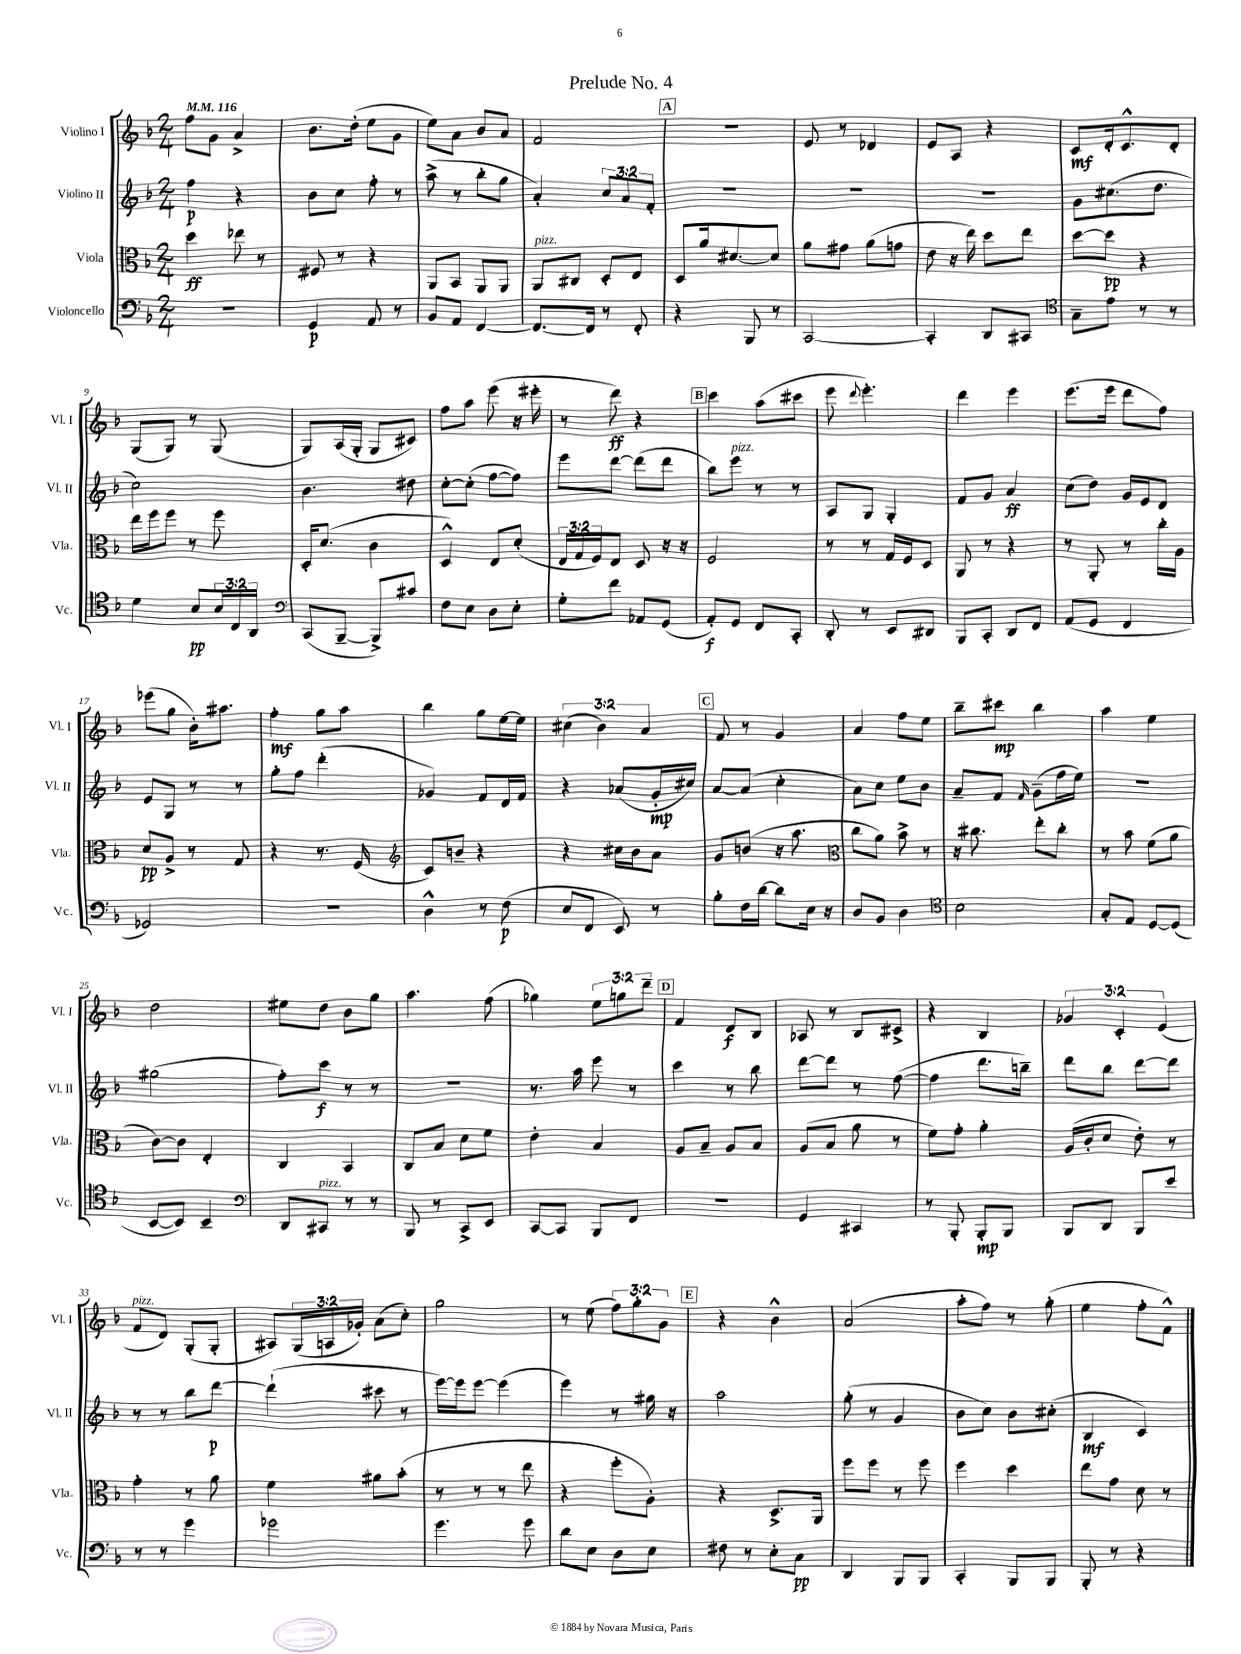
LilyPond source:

\header { title = "Prelude No. 4" }
<<
\new StaffGroup <<
\new Staff = "s0" \with { instrumentName = "Violino I" shortInstrumentName = "Vl. I" } {
    \clef treble \key f \major \numericTimeSignature \time 2/4 \override Staff.TupletNumber.text = #tuplet-number::calc-fraction-text \tempo 4 = 116
    f''8 g'8 a'4-> |
    bes'8. d''16-.( e''8 g'8 |
    e''8) a'8 bes'8 a'8 |
    f'2 |
    \mark \markup { \box "A" } R2 |
    e'8 r8 des'4 |
    e'8 a8 r4 |
    c'8\mf d'16-. c'8.-^ d'8-. |
    g8( g8) r8 g8( |
    g8) a16( g16-. g8 cis'8) |
    f''8 a''8 e'''8( r16 eis'''16-. |
    r8 d'''8\ff) r4 |
    \mark \markup { \box "B" } c'''4 a''8( cis'''8 |
    e'''8 \appoggiatura { d'''8 } e'''4.-.) |
    d'''4 e'''4 |
    e'''8.( e'''16 d'''8 f''8) |
    ees'''8( g''8 bes'16-.) ais''8. |
    f''4-.\mf g''8 a''8 |
    bes''4 g''8 e''16~ e''16 |
    \tuplet 3/2 { cis''4( bes'4) a'4 } |
    \mark \markup { \box "C" } f'8 r8 g'4 |
    a'4 f''8 e''8 |
    bes''8-- cis'''8\mp bes''4 |
    a''4 e''4 |
    d''2 |
    eis''8 d''8 bes'8 g''8 |
    a''4. f''8( |
    ges''4) \tuplet 3/2 { e''8 g''8 d'''8-- } |
    \mark \markup { \box "D" } f'4 d'8\f bes8 |
    aes8 r8 bes8 cis'8-> |
    r4 bes4 |
    \tuplet 3/2 { ges'4 c'4-. e'4( } |
    f'8^\markup { \italic "pizz." } d'8) g8-.( g8-. |
    ais8) \tuplet 3/2 { g16( a16 ges'16-.) } a'8( c''8-.) |
    g''2 |
    r8 e''8( \tuplet 3/2 { f''8) g''8-. g'8 } |
    \mark \markup { \box "E" } r4 bes'4-^ |
    a'2( |
    a''8-. f''8) r8 g''8-.( |
    e''4 f''8-. f'8-^) \bar "|." |
}
\new Staff = "s1" \with { instrumentName = "Violino II" shortInstrumentName = "Vl. II" } {
    \clef treble \key f \major \numericTimeSignature \time 2/4 \override Staff.TupletNumber.text = #tuplet-number::calc-fraction-text
    f''4\p r4 |
    bes'8 c''8 f''8-. r8 |
    a''8->( r8 bes''8-. g''8 |
    a'4-.) \tuplet 3/2 { c''8 a'8 f'8-. } |
    \mark \markup { \box "A" } r2 |
    r2 |
    r2 |
    g'8 cis''8.( d''8. |
    c''2) |
    bes'4. dis''8 |
    c''8~-. c''8-.( f''8~ f''8) |
    e'''8 d'''8~ d'''8( d'''8 |
    \mark \markup { \box "B" } bes''8) e'''8^\markup { \italic "pizz." } r8 r8 |
    a8 g8 g4-. |
    f'8 g'8 a'4\ff |
    c''8( d''8) g'16 e'16 d'8 |
    e'8 g8 r8 r8 |
    g''8-. f''8 d'''4-.( |
    ges'4) f'8 d'16 f'16 |
    r4 aes'8( g'16-.\mp cis''16) |
    \mark \markup { \box "C" } a'8~ a'8( c''4-. |
    a'8) c''8 e''8 bes'8 |
    a'8-- f'8 \grace { f'16 } g'8--( f''16 e''16) |
    R2 |
    gis''2( |
    f''8-.) c'''8\f r8 r8 |
    R2 |
    r8. a''16 e'''8 r8 |
    \mark \markup { \box "D" } c'''4 r8 bes''8 |
    d'''8~ d'''8 r8 f''8~( |
    f''4 d'''8. b''16--) |
    d'''8 bes''8 d'''8~ d'''8 |
    r8 r8 bes''8 d'''8~\p |
    d'''4-!( cis'''8 r8 |
    e'''16~) e'''16 e'''8~ e'''4( |
    e'''4) r8 gis''16 r16 |
    \mark \markup { \box "E" } a''2 |
    g''8-.( r8 g'4 |
    bes'8 c''8) bes'8 cis''8-.( |
    bes4\mf c'4) \bar "|." |
}
\new Staff = "s2" \with { instrumentName = "Viola" shortInstrumentName = "Vla." } {
    \clef alto \key f \major \numericTimeSignature \time 2/4 \override Staff.TupletNumber.text = #tuplet-number::calc-fraction-text
    d''4\ff ees''8 r8 |
    fis8 r8 r4 |
    a,8 bes,8 a,8 a,8 |
    a,8^\markup { \italic "pizz." } cis8 d8-. e8 |
    \mark \markup { \box "A" } d8 a'16 dis'8.~ dis'8 |
    a'8 gis'8 a'8( g'8 |
    e'8 r16 e''16) d''8 e''8 |
    d''8~ d''8\pp r4 |
    e''16 f''16 f''8 r8 f''8 |
    d16-. d'8.( c'4 |
    d4-^) e8 d'8-.( |
    \tuplet 3/2 { e16 g16 f16) } e8 d8 r16 r16 |
    \mark \markup { \box "B" } f2 |
    r8 r8 g16 f16 d8 |
    a,8 r8 r4 |
    r8 a,8-. r8 c''16-. a16 |
    d'8\pp a8-> r8 g8 |
    r4 r8. f16( |
    \clef treble c'8) b'8-- r4 |
    r4 cis''16 bes'16 a'8 |
    \mark \markup { \box "C" } g'8 b'8( r16 a''8. |
    \clef alto c''8 a'8) bes'8-> r8 |
    r16 cis''8. e''8-. cis''8-. |
    r8 bes'8 f'8( a'8 |
    c'8~) c'8 e4-. |
    c4 bes,4 |
    c8 bes8 d'8 f'8 |
    e'4-. bes4 |
    \mark \markup { \box "D" } a8 bes8-- a8 bes8 |
    a8( bes8 a'8 r8 |
    f'8) g'8-. a'4-. |
    a16( c'16-. d'8 e'8-.) r8 |
    g'4-. r8 a'8 |
    f'4 ais'8 bes'8-.( |
    r8 r8 r8 e''8 |
    r4 f''8-. a8-.) |
    \mark \markup { \box "E" } r4 d8.-> a,16 |
    f''8 f''8 r8 f''8 |
    f''4 d''4 |
    e''8 g'8 d'8 r8 \bar "|." |
}
\new Staff = "s3" \with { instrumentName = "Violoncello" shortInstrumentName = "Vc." } {
    \clef bass \key f \major \numericTimeSignature \time 2/4 \override Staff.TupletNumber.text = #tuplet-number::calc-fraction-text
    R2 |
    g,4\p a,8 r8 |
    bes,8 a,8 f,4~ |
    f,8.~ f,16 r8 f,8-. |
    \mark \markup { \box "A" } r4 bes,,8 r8 |
    c,2~ |
    c,4-. d,8 cis,8 |
    \clef tenor g8-- e'8 r8 r8 |
    d'4 bes8\pp \tuplet 3/2 { bes16 c16 a,16 } |
    \clef bass c,8( bes,,8~-- bes,,8->) cis'8 |
    f8 e8 d8 e8-. |
    g8-. f'8 aes,8 g,8( |
    \mark \markup { \box "B" } a,8-.\f) g,8 f,8 c,8-. |
    d,8-. r8 e,8 dis,8 |
    bes,,8 c,8-. d,8 f,8 |
    a,8( g,8 f,4 |
    ges,2) |
    r2 |
    d4-^ r8 f8\p( |
    e8 f,8 e,8) r8 |
    \mark \markup { \box "C" } bes8-. f16 d'16~ d'8 e16 r16 |
    d8 bes,8 d4 |
    \clef tenor bes2 |
    g8-. e8 d8~ d8( |
    bes,8~ bes,8) bes,4-- |
    \clef bass d,8 cis,8^\markup { \italic "pizz." } r8 r8 |
    bes,,8 r8 c,8-> e,8 |
    c,8~ c,8 bes,,8 f,8 |
    \mark \markup { \box "D" } R2 |
    g,4 cis,4 |
    r8 bes,,8-. bes,,8-.\mp bes,,8 |
    bes,,8 d,8 bes,,8 e'8 |
    r8 r8 g'4 |
    ges'2 |
    g'4. g'8 |
    d'8 e8 d8 e8 |
    \mark \markup { \box "E" } fis8 r8 e8-. c8\pp |
    d,4 bes,,8 bes,,8 |
    c,4-. bes,,8 bes,,8 |
    bes,,8-. r8 r4 \bar "|." |
}
>>
>>
